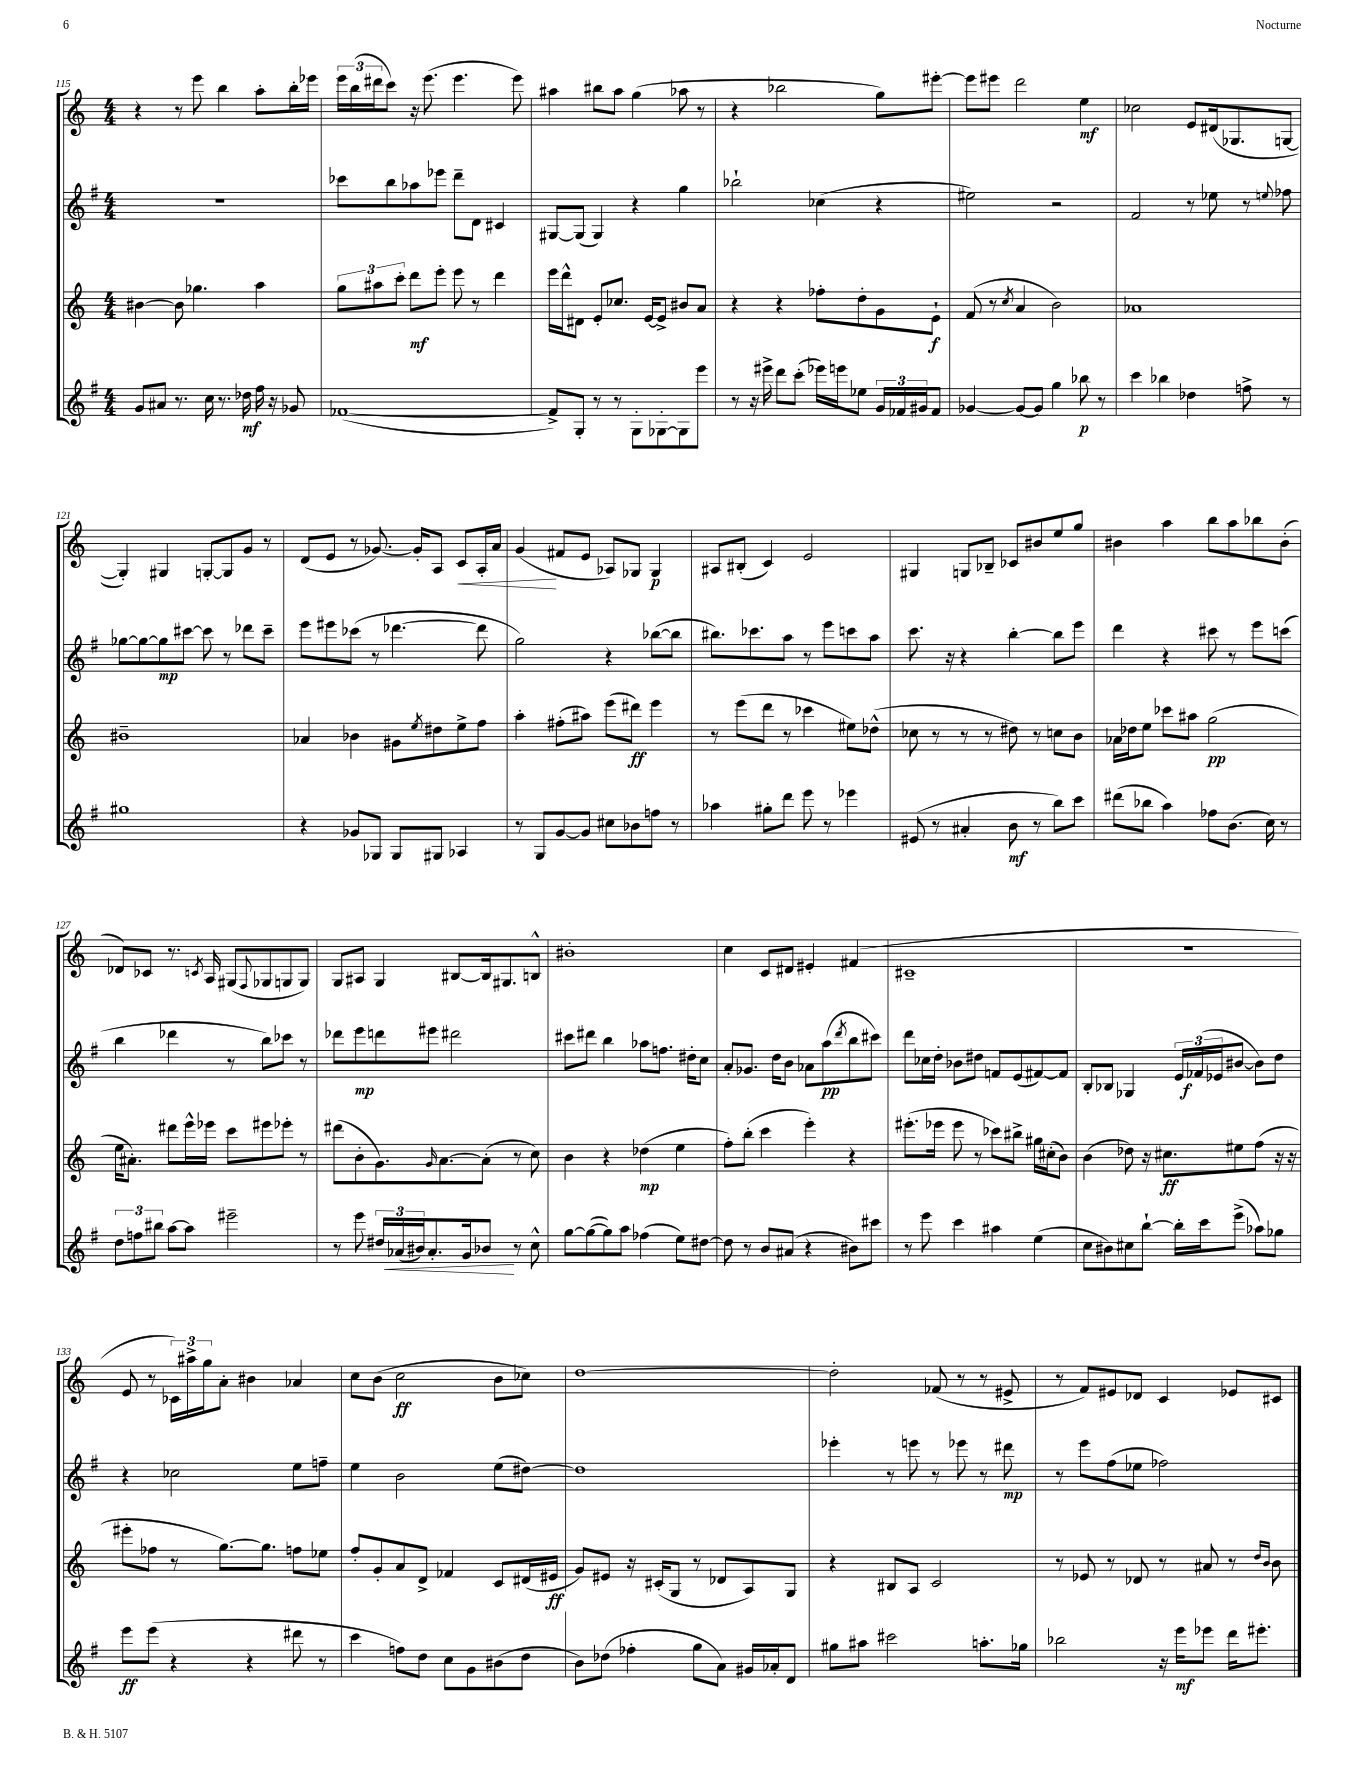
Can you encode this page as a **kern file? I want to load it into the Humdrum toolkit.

**kern	**dynam	**kern	**dynam	**kern	**dynam	**kern	**dynam
*part4	*part4	*part3	*part3	*part2	*part2	*part1	*part1
*staff4	*staff4	*staff3	*staff3	*staff2	*staff2	*staff1	*staff1
*clefG2	*	*clefG2	*	*clefG2	*	*clefG2	*
*k[f#]	*	*k[]	*	*k[f#]	*	*k[]	*
*M4/4	*	*M4/4	*	*M4/4	*	*M4/4	*
=115	=115	=115	=115	=115	=115	=115	=115
8g/L	.	[4b#X\	.	1r	.	4r	.
8a#X/J	.	.	.	.	.	.	.
8.r	.	8b#\]	.	.	.	8r	.
.	.	4.gg-X\	.	.	.	8eee\	.
16cc\	.	.	.	.	.	.	.
8.r	.	.	.	.	.	4bb\	.
16dd-X\	mf	.	.	.	.	.	.
16ff#\	.	4aa\	.	.	.	8aa'\L	.
16r	.	.	.	.	.	.	.
8g-X/	.	.	.	.	.	16bb'\L	.
.	.	.	.	.	.	16eee-X\JJ	.
=116	=116	=116	=116	=116	=116	=116	=116
([1f-X	.	12gg\L	.	8ccc-X\L	.	24eee\LL	.
.	.	.	.	.	.	(24bb\	.
.	.	12aa#X\	.	.	.	24ddd#X\J	.
.	.	.	.	8bb\	.	8ccc\J)	.
.	.	12ccc'\J	.	.	.	.	.
.	.	8ddd\L	mf	8aa-X\	.	16r	.
.	.	.	.	.	.	(8.eee\	.
.	.	8eee'\J	.	8eee-X\J	.	.	.
.	.	8eee\	.	8ddd~\L	.	4.eee\	.
.	.	8r	.	8d\J	.	.	.
.	.	4ddd\	.	4c#X/	.	.	.
.	.	.	.	.	.	8eee\)	.
=117	=117	=117	=117	=117	=117	=117	=117
8f-^/L])	.	16eee\LL	.	[8G#X/L	.	4aa#X\	.
.	.	16ddd^^\J	.	.	.	.	.
8G'/J	.	8d#X\J	.	(8G#/J]	.	.	.
8r	.	8e'/L	.	4G#/)	.	8bb#X\L	.
8r	.	8.cc-X/J	.	.	.	8aa#\J	.
8G'\L	.	.	.	4r	.	(4gg\	.
.	.	[16e/KL	.	.	.	.	.
[8G-X'\	.	8e^/J]	.	.	.	.	.
8G-\]	.	8b#X/L	.	4gg\	.	8aa-X\	.
8eee\J	.	8a/J	.	.	.	8r	.
=118	=118	=118	=118	=118	=118	=118	=118
8r	.	4r	.	2bb-X`\	.	4r	.
16r	.	.	.	.	.	.	.
16eee#X^\	.	.	.	.	.	.	.
8ddd\L	.	4r	.	.	.	2bb-X\	.
(8ccc'\J	.	.	.	.	.	.	.
16eee-X\LL)	.	8ff-X'\L	.	(4cc-X\	.	.	.
16eeen\J	.	.	.	.	.	.	.
8ee-X\J	.	8dd'\	.	.	.	.	.
24g/LL	.	8g\	.	4r	.	8gg\L)	.
24f-X/	.	.	.	.	.	.	.
24g#X/J	.	.	.	.	.	.	.
8f-/J	.	8e`\J	f	.	.	[8eee#X'\J	.
=119	=119	=119	=119	=119	=119	=119	=119
[4g-X/	.	(8f/	.	2ee#X\)	.	8eee#\L]	.
.	.	8r	.	.	.	8eee#X\J	.
.	.	8qcc/	.	.	.	.	.
8g-/L_	.	4a/	.	.	.	2ddd\	.
8g-/J]	.	.	.	.	.	.	.
4gg\	.	2b\)	.	2r	.	.	.
8bb-X\	p	.	.	.	.	4ee\	mf
8r	.	.	.	.	.	.	.
=120	=120	=120	=120	=120	=120	=120	=120
4ccc\	.	1a-X	.	2f#/	.	2cc-X\	.
4bb-X\	.	.	.	.	.	.	.
4dd-X\	.	.	.	8r	.	8e/L	.
.	.	.	.	8ee-X\	.	(16d#X/k	.
.	.	.	.	.	.	8.G-X/	.
8ffn^\	.	.	.	8r	.	.	.
.	.	.	.	8qqeen/	.	.	.
8r	.	.	.	8ff-X\	.	[8Gn/J	.
!!LO:LB:g=z
=121	=121	=121	=121	=121	=121	=121	=121
1gg#X	.	1b#X~	.	[8gg-X\L	.	4G'/])	.
.	.	.	.	8gg-\_	.	.	.
.	.	.	.	8gg-\]	mp	4G#X/	.
.	.	.	.	[8ccc#X\J	.	.	.
.	.	.	.	8ccc#\]	.	[8Gn'/L	.
.	.	.	.	8r	.	8G/]	.
.	.	.	.	8ddd-X\L	.	8g/J	.
.	.	.	.	8ccc#~\J	.	8r	.
=122	=122	=122	=122	=122	=122	=122	=122
4r	.	4a-X/	.	8eee\L	.	(8d/L	.
.	.	.	.	8eee#X\	.	8e/J	.
8g-X/L	.	4b-X\	.	(8ccc-X\J	.	8r	.
8G-X/J	.	.	.	8r	.	[8.g-X/)	.
8G-/L	.	8g#X\L	.	[4.ddd-X\	.	.	.
.	.	.	.	.	.	16g-'/KL]	.
.	.	8qee/	.	.	.	.	.
8G#X/J	.	8dd#X\	.	.	.	8A/J	.
!	!	!	!	!	!	!	!LO:HP:b
4A-X/	.	8ee^\	.	.	.	8c/L	<
.	.	8ff\J	.	8ddd-\]	.	16A'/L	.
.	.	.	.	.	.	16a/JJ	.
=123	=123	=123	=123	=123	=123	=123	=123
8r	.	4aa'\	.	2gg\)	.	(4g/	.
8G/L	.	.	.	.	.	.	.
[8g/	.	(8ff#X'\L	.	.	.	8f#X/L	[
8g/J]	.	8aa#X\J)	.	.	.	8e/J	.
8cc#X\L	.	(8eee\L	.	4r	.	8A-X/L)	.
8b-X\	.	8ddd#X\J)	ff	.	.	8G-X/J	.
8ffn\J	.	4eee\	.	([8bb-X\L	.	4G-/	p
8r	.	.	.	8bb-\J]	.	.	.
=124	=124	=124	=124	=124	=124	=124	=124
4aa-X\	.	8r	.	8.bb#X\L)	.	8A#X/L	.
.	.	(8eee\L	.	.	.	(8B#X'/J	.
.	.	.	.	8.ccc-X\	.	.	.
8gg#X'\L	.	8ddd\J	.	.	.	4c/)	.
8ddd\J	.	8r	.	8aa\J	.	.	.
8eee\	.	4ccc-X\	.	8r	.	2e/	.
8r	.	.	.	8eee\L	.	.	.
4eee-X\	.	8ee#X\L)	.	8cccn\	.	.	.
.	.	(8dd-X^^\J	.	8aa\J	.	.	.
=125	=125	=125	=125	=125	=125	=125	=125
(8e#X/	.	8cc-X\	.	8.ccc\	.	4G#X/	.
8r	.	8r	.	.	.	.	.
.	.	.	.	16r	.	.	.
4a#X'/	.	8r	.	4r	.	8Gn/L	.
.	.	8r	.	.	.	8B-X~/J	.
8b\	mf	8dd#X\)	.	[4bb'\	.	8c-X/L	.
8r	.	8r	.	.	.	8b#X/	.
8bb\L)	.	8ccn\L	.	8bb\L]	.	8ee/	.
8ccc\J	.	8b\J	.	8eee\J	.	8gg/J	.
=126	=126	=126	=126	=126	=126	=126	=126
(8ddd#X\L	.	16a-X\LL	.	4ddd\	.	4b#X\	.
.	.	16dd-X\J	.	.	.	.	.
8bb-X\J	.	8ee\J	.	.	.	.	.
4aa\)	.	8ccc-X\L	.	4r	.	4aa\	.
.	.	8aa#X\J	.	.	.	.	.
8ff-X\L	.	(2gg\	pp	8ccc#X\	.	8bb\L	.
(8.b\J	.	.	.	8r	.	8aa\	.
.	.	.	.	8eee\L	.	8bb-X\	.
16cc\)	.	.	.	.	.	.	.
8r	.	.	.	(8cccn\J	.	(8b#'\J	.
!!LO:LB:g=z
=127	=127	=127	=127	=127	=127	=127	=127
12dd\L	.	16ee\KL	.	4bb\	.	8d-X/L)	.
.	.	8.a#X'\J)	.	.	.	.	.
12ffn\	.	.	.	.	.	.	.
.	.	.	.	.	.	8c-X/J	.
12bb#X\J	.	.	.	.	.	.	.
[8aa\L	.	8ddd#X\L	.	4ddd-X\	.	8.r	.
8aa\J]	.	16eee^^\L	.	.	.	.	.
.	.	.	.	.	.	8qcn/	.
.	.	16eee-X\JJ	.	.	.	16A/	.
2eee#X~\	.	8ccc\L	.	8r	.	(8G#X/L	.
.	.	.	.	.	.	8qqF/	.
.	.	8eee#X\	.	8bb\L)	.	8G-X/	.
.	.	8eee-X'\J	.	8ccc-X\J	.	8Gn/	.
.	.	8r	.	8r	.	8G/J)	.
=128	=128	=128	=128	=128	=128	=128	=128
8r	.	(8ddd#X\L	.	8ddd-X\L	.	8G/L	.
8eee\	.	8b'\	.	8eee\	mp	8A#X/J	.
24dd#X/LL	.	8.g\)	.	8dddn\	.	4G/	.
!	!LO:HP:b	!	!	!	!	!	!
(24a-X/	<	.	.	.	.	.	.
24b#X/J)	.	.	.	.	.	.	.
8.a-'/	.	.	.	8eee#X\J	.	.	.
.	.	16qqg/	.	.	.	.	.
.	.	[8.a\	.	.	.	.	.
.	.	.	.	2ddd#X\	.	[8B#X/L	.
16g/k	.	.	.	.	.	.	.
8b-X/J	.	(8a'\J]	.	.	.	16B#/k]	.
.	.	.	.	.	.	8.G#X/	.
8r	[	8r	.	.	.	.	.
8cc^^\	.	8cc\)	.	.	.	8Bn^^/J	.
=129	=129	=129	=129	=129	=129	=129	=129
[8gg\L	.	4b\	.	8ccc#X\L	.	1b#X'	.
(8gg\_	.	.	.	8ddd#X\J	.	.	.
8gg\])	.	4r	.	4bb\	.	.	.
8aa\J	.	.	.	.	.	.	.
(4ff-X\	.	(4dd-X\	mp	8aa-X\L	.	.	.
.	.	.	.	8.ffn\J	.	.	.
8ee\L)	.	4ee\	.	.	.	.	.
.	.	.	.	16dd#X'\KL	.	.	.
[8dd#X\J	.	.	.	8cc\J	.	.	.
=130	=130	=130	=130	=130	=130	=130	=130
8dd#\]	.	8ff'\L)	.	8a'/L	.	4cc\	.
8r	.	(8bb'\J	.	8.g-X/J	.	.	.
8b/L	.	4ccc\	.	.	.	8c/L	.
.	.	.	.	16dd\KL	.	.	.
(8a#X/J	.	.	.	8b\J	.	8d#X/J	.
4r	.	4eee'\)	.	8a-X\L	.	4e#X'/	.
.	.	.	.	(8aa\	pp	.	.
.	.	.	.	8qddd/	.	.	.
8b#X\L)	.	4r	.	8bb\	.	(4f#X/	.
8ccc#X\J	.	.	.	8ccc#X\J)	.	.	.
=131	=131	=131	=131	=131	=131	=131	=131
8r	.	(8.eee#X'\L	.	8ddd\L	.	1c#X~	.
8eee\	.	.	.	16cc-X\L	.	.	.
.	.	16eee-X\Jk	.	16dd'\JJ	.	.	.
4ccc\	.	8eee-\	.	8b-X\L	.	.	.
.	.	8r	.	8dd#X\J	.	.	.
4aa#X\	.	8ccc-X\L)	.	8fn/L	.	.	.
.	.	8bb#X^\J	.	(8e/	.	.	.
(4ee\	.	16gg#X\LL	.	[8f#X/)	.	.	.
.	.	(16cc#X'\J	.	.	.	.	.
.	.	8b\J)	.	8f#/J]	.	.	.
=132	=132	=132	=132	=132	=132	=132	=132
8cc\L	.	(4b\	.	8B'/L	.	1r	.
8b#X\)	.	.	.	8B-X/J	.	.	.
8cc#X\	.	8dd-X\)	.	4G-X/	.	.	.
[8bb`\J	.	16r	.	.	.	.	.
.	.	8.cc#X\L	ff	.	.	.	.
16bb'\LL]	.	.	.	24e/LL	.	.	.
.	.	.	.	(24f-X/	f	.	.
16ccc\J	.	.	.	.	.	.	.
.	.	.	.	24e-X/J	.	.	.
(8eee^\J	.	8ee#X\	.	[8b#X/J	.	.	.
8aa-X\L)	.	(8ff\J	.	8b#\L])	.	.	.
8gg-X\J	.	16r	.	8dd\J	.	.	.
.	.	16r	.	.	.	.	.
!!LO:LB:g=z
=133	=133	=133	=133	=133	=133	=133	=133
8eee\L	ff	8eee#X'\L	.	4r	.	8e/	.
(8eee\J	.	8ff-X\J	.	.	.	8r	.
4r	.	8r	.	2cc-X\	.	24c-X\LL)	.
.	.	.	.	.	.	24aa#X^\	.
.	.	.	.	.	.	24gg\J	.
.	.	[8.gg\L)	.	.	.	8a'\J	.
4r	.	.	.	.	.	4b#X\	.
.	.	8.gg\J]	.	.	.	.	.
8ddd#X\	.	8ffn\L	.	8ee\L	.	4a-X/	.
8r	.	8ee-X\J	.	8ffn~\J	.	.	.
=134	=134	=134	=134	=134	=134	=134	=134
4ccc\	.	8ff'/L	.	4ee\	.	8cc\L	.
.	.	8g'/	.	.	.	(8b\J	.
8ffn\L)	.	8a/	.	2b\	.	2cc\	ff
8dd\J	.	8d^/J	.	.	.	.	.
8cc\L	.	4f-X/	.	.	.	.	.
8g\	.	.	.	.	.	.	.
(8b#X\	.	8c/L	.	(8ee\L	.	8b\L	.
8dd\J	.	(16d#X/L	.	[8dd#X\J)	.	8cc-X\J)	.
.	.	16e#X/JJ	ff	.	.	.	.
=135	=135	=135	=135	=135	=135	=135	=135
8b\L)	.	8g/L)	.	1dd#]	.	[1dd	.
(8dd-X\J	.	8e#X/J	.	.	.	.	.
4ff-X'\	.	16r	.	.	.	.	.
.	.	(16c#X'/KL	.	.	.	.	.
.	.	8G/J	.	.	.	.	.
8gg\L	.	8r	.	.	.	.	.
8a\J)	.	8d-X/L	.	.	.	.	.
16g#X/LL	.	8A/)	.	.	.	.	.
16a-X'/J	.	.	.	.	.	.	.
8d/J	.	8G/J	.	.	.	.	.
=136	=136	=136	=136	=136	=136	=136	=136
8gg#X\L	.	4r	.	4eee-X'\	.	2dd'\]	.
8aa#X\J	.	.	.	.	.	.	.
2ccc#X\	.	8B#X/L	.	8r	.	.	.
.	.	8A/J	.	8eeen\	.	.	.
.	.	2c/	.	8r	.	(8f-X/	.
.	.	.	.	8eee-X\	.	8r	.
8.aan'\L	.	.	.	8r	.	8r	.
.	.	.	.	8ddd#X\	mp	8e#X^/	.
16gg-X\Jk	.	.	.	.	.	.	.
=137	=137	=137	=137	=137	=137	=137	=137
2bb-X\	.	8r	.	8r	.	8r	.
.	.	8e-X/	.	8eee\L	.	8f/L)	.
.	.	8r	.	(8ff#\	.	8e#X/	.
.	.	8d-X/	.	8ee-X\J	.	8d-X/J	.
16r	.	8r	.	2ff-X\)	.	4c/	.
16eee\KL	mf	.	.	.	.	.	.
8eee-X\J	.	8a#X/	.	.	.	.	.
16ddd\KL	.	8r	.	.	.	8e-X/L	.
8.eee#X'\J	.	.	.	.	.	.	.
.	.	16qqdd/LL	.	.	.	.	.
.	.	16qqb/JJ	.	.	.	.	.
.	.	8b\	.	.	.	8c#X/J	.
==	==	==	==	==	==	==	==
*-	*-	*-	*-	*-	*-	*-	*-
